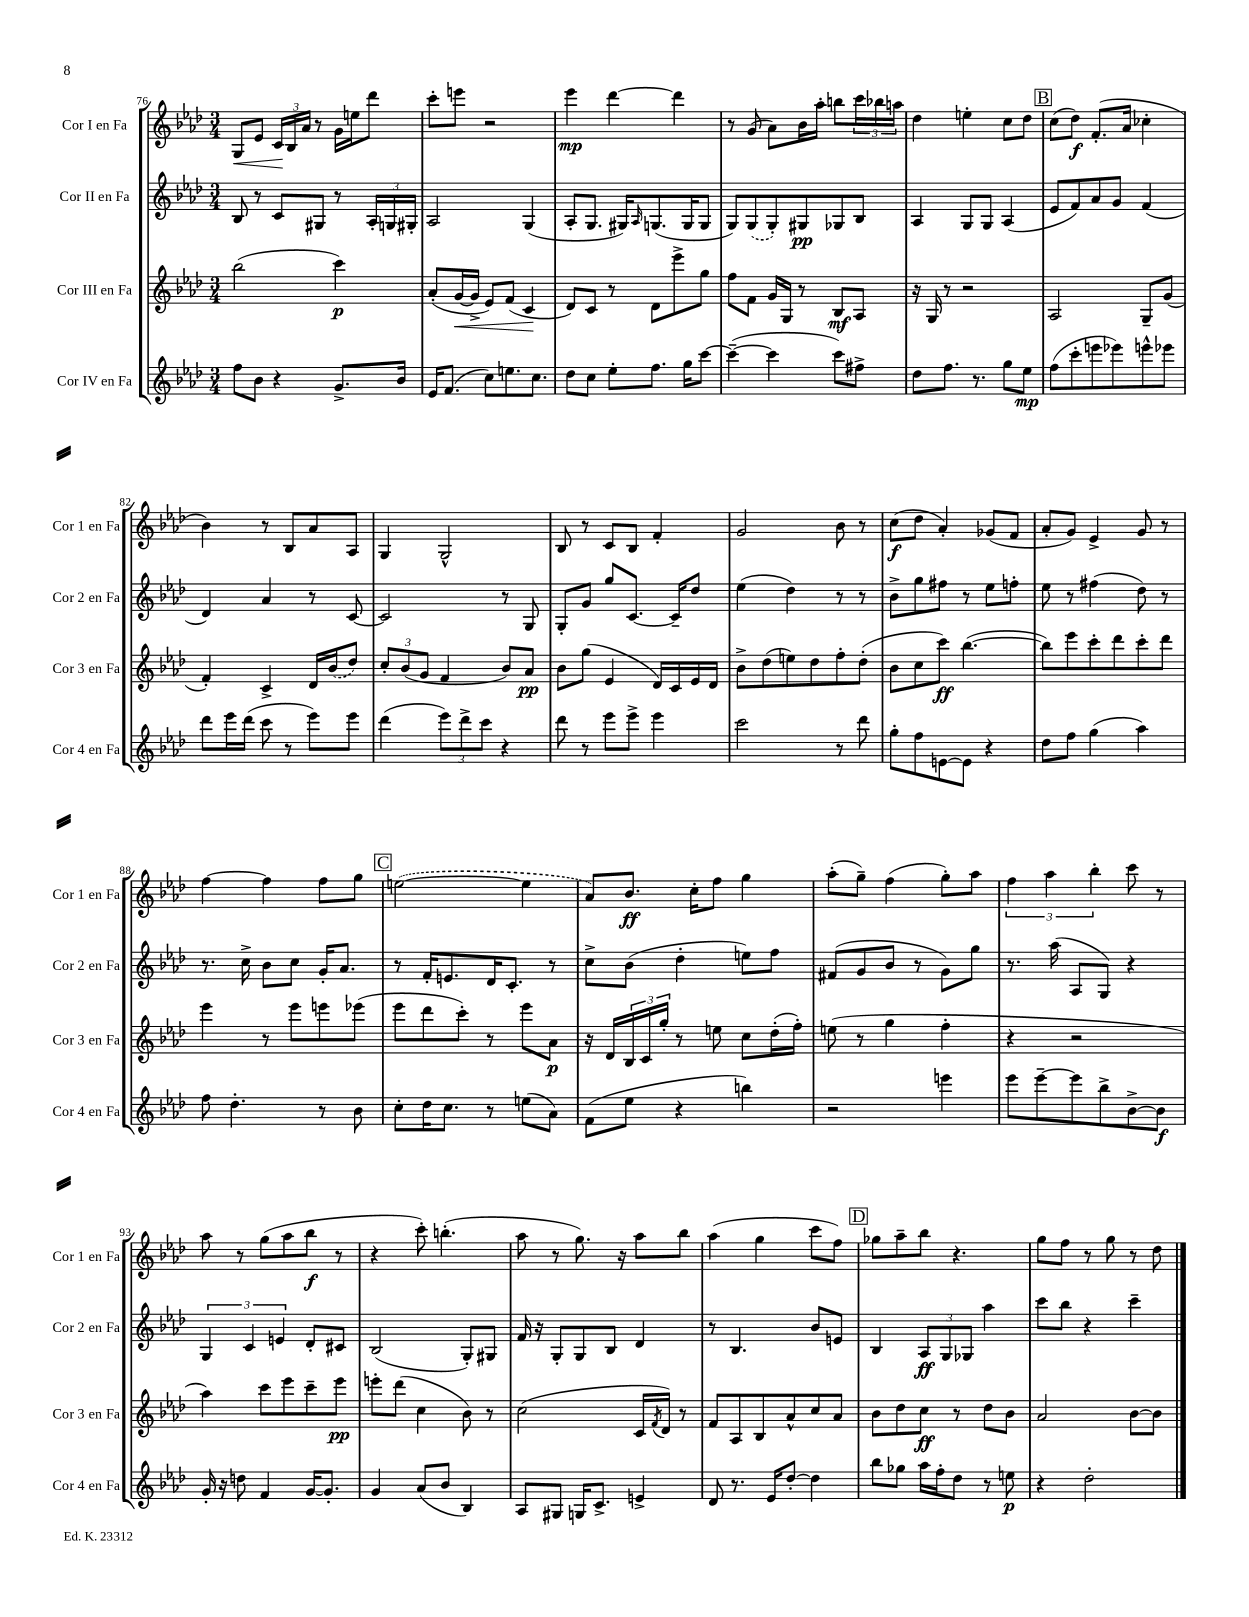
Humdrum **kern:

**kern	**dynam	**kern	**dynam	**kern	**dynam	**kern	**dynam
*part4	*part4	*part3	*part3	*part2	*part2	*part1	*part1
*staff4	*staff4	*staff3	*staff3	*staff2	*staff2	*staff1	*staff1
*I"Cor IV en Fa	*	*I"Cor III en Fa	*	*I"Cor II en Fa	*	*I"Cor I en Fa	*
*I'Cor 4 en Fa	*	*I'Cor 3 en Fa	*	*I'Cor 2 en Fa	*	*I'Cor 1 en Fa	*
*clefG2	*	*clefG2	*	*clefG2	*	*clefG2	*
*k[b-e-a-d-]	*	*k[b-e-a-d-]	*	*k[b-e-a-d-]	*	*k[b-e-a-d-]	*
*M3/4	*	*M3/4	*	*M3/4	*	*M3/4	*
=76	=76	=76	=76	=76	=76	=76	=76
!	!	!	!	!	!	!	!LO:HP:b
8ff\L	.	(2bb-\	.	8B-/	.	8G/L	<
8b-\J	.	.	.	8r	.	8e-/J	.
4r	.	.	.	8c/L	.	24c/LL	.
.	.	.	.	.	.	24B-/	[
.	.	.	.	.	.	24a-/JJ	.
.	.	.	.	8G#X/J	.	8r	.
8.g^/L	.	4ccc\)	p	8r	.	16g\LL	.
.	.	.	.	.	.	16een\J	.
.	.	.	.	24A-'/LL	.	8ddd-\J	.
.	.	.	.	24Gn/	.	.	.
16b-/Jk	.	.	.	.	.	.	.
.	.	.	.	24G#X'/JJ	.	.	.
=77	=77	=77	=77	=77	=77	=77	=77
16e-/KL	.	(8a-'/L	.	2A-/	.	8ccc'\L	.
(8.f/J	.	.	.	.	.	.	.
!	!	!	!LO:HP:b	!	!	!	!
.	.	[16g/L	<	.	.	8eeen\J	.
.	.	16g^/JJ]	.	.	.	.	.
8cc\L)	.	8e-/L)	.	.	.	2r	.
8.een\	.	(8f/J	.	.	.	.	.
.	.	4c/	.	(4G/	.	.	.
8.cc\J	.	.	.	.	.	.	.
.	.	.	[	.	.	.	.
=78	=78	=78	=78	=78	=78	=78	=78
8dd-\L	.	8d-/L)	.	8A-'/L	.	4eee-\	mp
8cc\J	.	8c/J	.	8.G/J	.	.	.
8ee-'\L	.	8r	.	.	.	[4ddd-\	.
.	.	.	.	16G#X/KL)	.	.	.
.	.	.	.	16qqA-/	.	.	.
8.ff\J	.	8d-\L	.	(8.Gn/	.	.	.
.	.	8eee-^\	.	.	.	4ddd-\]	.
16gg\KL	.	.	.	16G/K	.	.	.
[8ccc\J	.	8gg\J	.	8G/J	.	.	.
=79	=79	=79	=79	=79	=79	=79	=79
(4ccc~\_	.	8ff\L	.	8G/L)	.	8r	.
.	.	8f\J	.	(8G/	.	(8g/	.
4ccc\]	.	16g/LL	.	8G'/)	.	8a-\L)	.
.	.	16G/JJ	.	.	.	.	.
.	.	8r	.	8G#X/	pp	16b-\L	.
.	.	.	.	.	.	16aa-'\JJ	.
8ccc\L)	.	8B-/L	mf	8G-X/	.	8bbn\L	.
8ff#X^\J	.	8A-/J	.	8B-/J	.	24ccc\L	.
.	.	.	.	.	.	24bb-X\	.
.	.	.	.	.	.	24aan\JJ	.
=80	=80	=80	=80	=80	=80	=80	=80
8dd-\L	.	16r	.	4A-/	.	4dd-\	.
.	.	16G/	.	.	.	.	.
8.ff\J	.	8r	.	.	.	.	.
.	.	2r	.	8G/L	.	4een'\	.
8.r	.	.	.	.	.	.	.
.	.	.	.	8G/J	.	.	.
8gg\L	.	.	.	(4A-/	.	8cc\L	.
8ee-\J	mp	.	.	.	.	8dd-\J	.
!!LO:REH:place=s1:t=B
=81	=81	=81	=81	=81	=81	=81	=81
(8ff\L	.	2A-/	.	8e-/L	.	(8cc\L	.
8ccc'\	.	.	.	8f/)	.	8dd-\J)	f
8eeen\	.	.	.	8a-/	.	(8.f'/L	.
8eee-X\)	.	.	.	8g/J	.	.	.
.	.	.	.	.	.	16a-/Jk	.
8eeen^^\	.	8G~/L	.	(4f/	.	4cc-X'\	.
8eee-X\J	.	(8g/J	.	.	.	.	.
!!LO:LB:g=z
=82	=82	=82	=82	=82	=82	=82	=82
8ddd-\L	.	4f'/)	.	4d-/)	.	4b-\)	.
16eee-\L	.	.	.	.	.	.	.
(16ddd-\JJ	.	.	.	.	.	.	.
8ccc\	.	4c^/	.	4a-/	.	8r	.
8r	.	.	.	.	.	8B-/L	.
8eee-\L)	.	16d-/LL	.	8r	.	8a-/	.
.	.	(16b-/J	.	.	.	.	.
8eee-\J	.	8dd-/J)	.	[8c/	.	8A-/J	.
=83	=83	=83	=83	=83	=83	=83	=83
(4ddd-\	.	12cc'/L	.	2c/]	.	4G/	.
.	.	(12b-/	.	.	.	.	.
.	.	12g/J	.	.	.	.	.
12eee-\L)	.	4f/	.	.	.	2G^^/	.
12ddd-^\	.	.	.	.	.	.	.
12ccc\J	.	.	.	.	.	.	.
4r	.	8b-/L)	.	8r	.	.	.
.	.	8a-/J	pp	8G/	.	.	.
=84	=84	=84	=84	=84	=84	=84	=84
8ddd-\	.	8b-\L	.	8G'/L	.	8B-/	.
8r	.	(8gg\J	.	8g/J	.	8r	.
8eee-\L	.	4e-/	.	8gg/L	.	8c/L	.
8eee-^\J	.	.	.	[8.c/J	.	8B-/J	.
4eee-\	.	16d-/LL)	.	.	.	4f'/	.
.	.	16c/	.	16c~/KL]	.	.	.
.	.	16e-/	.	8dd-/J	.	.	.
.	.	16d-/JJ	.	.	.	.	.
=85	=85	=85	=85	=85	=85	=85	=85
2ccc\	.	8b-^\L	.	(4ee-\	.	2g/	.
.	.	(8dd-\	.	.	.	.	.
.	.	8een\)	.	4dd-\)	.	.	.
.	.	8dd-\	.	.	.	.	.
8r	.	8ff'\	.	8r	.	8b-\	.
8ddd-\	.	(8dd-'\J	.	8r	.	8r	.
=86	=86	=86	=86	=86	=86	=86	=86
8gg'\L	.	8b-\L	.	8b-^\L	.	(8cc\L	f
8ff\	.	8cc\	.	8gg\	.	8dd-\J	.
[8en\	.	8ccc\J)	ff	8ff#X\J	.	4a-'/)	.
8e\J]	.	([4.bb-\	.	8r	.	.	.
4r	.	.	.	8ee-\L	.	(8g-X/L	.
.	.	.	.	8ffn'\J	.	8f/J	.
=87	=87	=87	=87	=87	=87	=87	=87
8dd-\L	.	8bb-\L])	.	8ee-\	.	8a-'/L	.
8ff\J	.	8eee-\	.	8r	.	8g/J)	.
(4gg\	.	8ccc'\	.	(4ff#X\	.	4e-^/	.
.	.	8ddd-\	.	.	.	.	.
4aa-\)	.	8ccc'\	.	8dd-\)	.	8g/	.
.	.	8ddd-\J	.	8r	.	8r	.
!!LO:LB:g=z
=88	=88	=88	=88	=88	=88	=88	=88
8ff\	.	4eee-\	.	8.r	.	[4ff\	.
4.dd-'\	.	.	.	.	.	.	.
.	.	.	.	16cc^\	.	.	.
.	.	8r	.	8b-\L	.	4ff\]	.
.	.	8eee-\L	.	8cc\J	.	.	.
8r	.	8eeen\	.	16g'/KL	.	8ff\L	.
.	.	.	.	8.a-/J	.	.	.
8b-\	.	(8eee-X\J	.	.	.	8gg\J	.
!!LO:REH:place=s1:t=C
=89	=89	=89	=89	=89	=89	=89	=89
8cc'\L	.	8eee-\L	.	8r	.	([2een\	.
16dd-\K	.	8ddd-\	.	16f'/KL	.	.	.
8.cc\J	.	.	.	8.en/	.	.	.
.	.	8ccc'\J)	.	.	.	.	.
8r	.	8r	.	16d-/K	.	.	.
.	.	.	.	8.c'/J	.	.	.
(8een\L	.	8eee-\L	.	.	.	4ee\]	.
8a-\J)	.	8a-\J	p	8r	.	.	.
=90	=90	=90	=90	=90	=90	=90	=90
(8f\L	.	16r	.	8cc^\L	.	8a-/L)	.
.	.	16d-/LL	.	.	.	.	.
8ee-\J	.	24B-/	.	(8b-\J	.	8.b-/J	ff
.	.	24c/	.	.	.	.	.
.	.	24gg'/JJ	.	.	.	.	.
4r	.	8r	.	4dd-'\	.	.	.
.	.	.	.	.	.	16cc'\KL	.
.	.	8een\	.	.	.	8ff\J	.
4bbn\)	.	8cc\L	.	8een\L)	.	4gg\	.
.	.	(16dd-'\L	.	8ff\J	.	.	.
.	.	16ff'\JJ)	.	.	.	.	.
=91	=91	=91	=91	=91	=91	=91	=91
2r	.	(8een\	.	(8f#X/L	.	(8aa-'\L	.
.	.	8r	.	8g/	.	8gg~\J)	.
.	.	4gg\	.	8b-/J	.	(4ff\	.
.	.	.	.	8r	.	.	.
4eeen\	.	4ff'\	.	8g\L)	.	8gg'\L)	.
.	.	.	.	8gg\J	.	8aa-\J	.
=92	=92	=92	=92	=92	=92	=92	=92
8eee-\L	.	4r	.	8.r	.	6ff\	.
[8eee-~\	.	.	.	.	.	.	.
.	.	.	.	.	.	6aa-\	.
.	.	.	.	(16aa-\	.	.	.
8eee-\]	.	2r	.	8A-/L	.	.	.
.	.	.	.	.	.	6bb-'\	.
8bb-^\	.	.	.	8G/J)	.	.	.
[8b-^\	.	.	.	4r	.	8ccc\	.
8b-\J]	f	.	.	.	.	8r	.
!!LO:LB:g=z
=93	=93	=93	=93	=93	=93	=93	=93
16g'/	.	4aa-\)	.	6G/	.	8aa-\	.
16r	.	.	.	.	.	.	.
8ddn\	.	.	.	.	.	8r	.
.	.	.	.	6c/	.	.	.
4f/	.	8ccc\L	.	.	.	(8gg\L	.
.	.	.	.	6en/	.	.	.
.	.	8eee-\	.	.	.	8aa-\	.
[16g/KL	.	8ccc~\	.	8d-'/L	.	8bb-\J	f
8.g'/J]	.	.	.	.	.	.	.
.	.	8eee-\J	pp	8c#X/J	.	8r	.
=94	=94	=94	=94	=94	=94	=94	=94
4g/	.	8eeen'\L	.	(2B-/	.	4r	.
.	.	(8ddd-\J	.	.	.	.	.
(8a-/L	.	4cc\	.	.	.	8ccc'\)	.
8b-/J	.	.	.	.	.	(4.bbn'\	.
4B-/)	.	8b-\)	.	8G'/L)	.	.	.
.	.	8r	.	8G#X/J	.	.	.
=95	=95	=95	=95	=95	=95	=95	=95
8A-/L	.	(2cc\	.	16f/	.	8aa-\	.
.	.	.	.	16r	.	.	.
8G#X/J	.	.	.	8G'/L	.	8r	.
16Gn/KL	.	.	.	8G/	.	8.gg\)	.
8.c^/J	.	.	.	.	.	.	.
.	.	.	.	8B-/J	.	.	.
.	.	.	.	.	.	16r	.
4en^/	.	16c/LL	.	4d-/	.	8aa-\L	.
.	.	8qf/	.	.	.	.	.
.	.	16d-/JJ)	.	.	.	.	.
.	.	8r	.	.	.	8bb-\J	.
=96	=96	=96	=96	=96	=96	=96	=96
8d-/	.	8f/L	.	8r	.	(4aa-\	.
8.r	.	8A-/	.	4.B-/	.	.	.
.	.	8B-/	.	.	.	4gg\	.
16e-/KL	.	.	.	.	.	.	.
[8dd-'/J	.	8a-^^/	.	.	.	.	.
4dd-\]	.	8cc/	.	8b-/L	.	8ccc\L	.
.	.	8a-/J	.	8en/J	.	8ff\J)	.
!!LO:REH:place=s1:t=D
=97	=97	=97	=97	=97	=97	=97	=97
8bb-\L	.	8b-\L	.	4B-/	.	8gg-X\L	.
8gg-X\J	.	8dd-\	.	.	.	8aa-~\	.
16aa-\LL	.	8cc\J	ff	12A-/L	ff	8bb-\J	.
16ff'\J	.	.	.	.	.	.	.
.	.	.	.	12G/	.	.	.
8dd-\J	.	8r	.	.	.	4.r	.
.	.	.	.	12G-X/J	.	.	.
8r	.	8dd-\L	.	4aa-\	.	.	.
8een\	p	8b-\J	.	.	.	.	.
=98	=98	=98	=98	=98	=98	=98	=98
4r	.	2a-/	.	8ccc\L	.	8gg\L	.
.	.	.	.	8bb-\J	.	8ff\J	.
2dd-'\	.	.	.	4r	.	8r	.
.	.	.	.	.	.	8gg\	.
.	.	[8b-\L	.	4ccc~\	.	8r	.
.	.	8b-\J]	.	.	.	8dd-\	.
==	==	==	==	==	==	==	==
*-	*-	*-	*-	*-	*-	*-	*-
